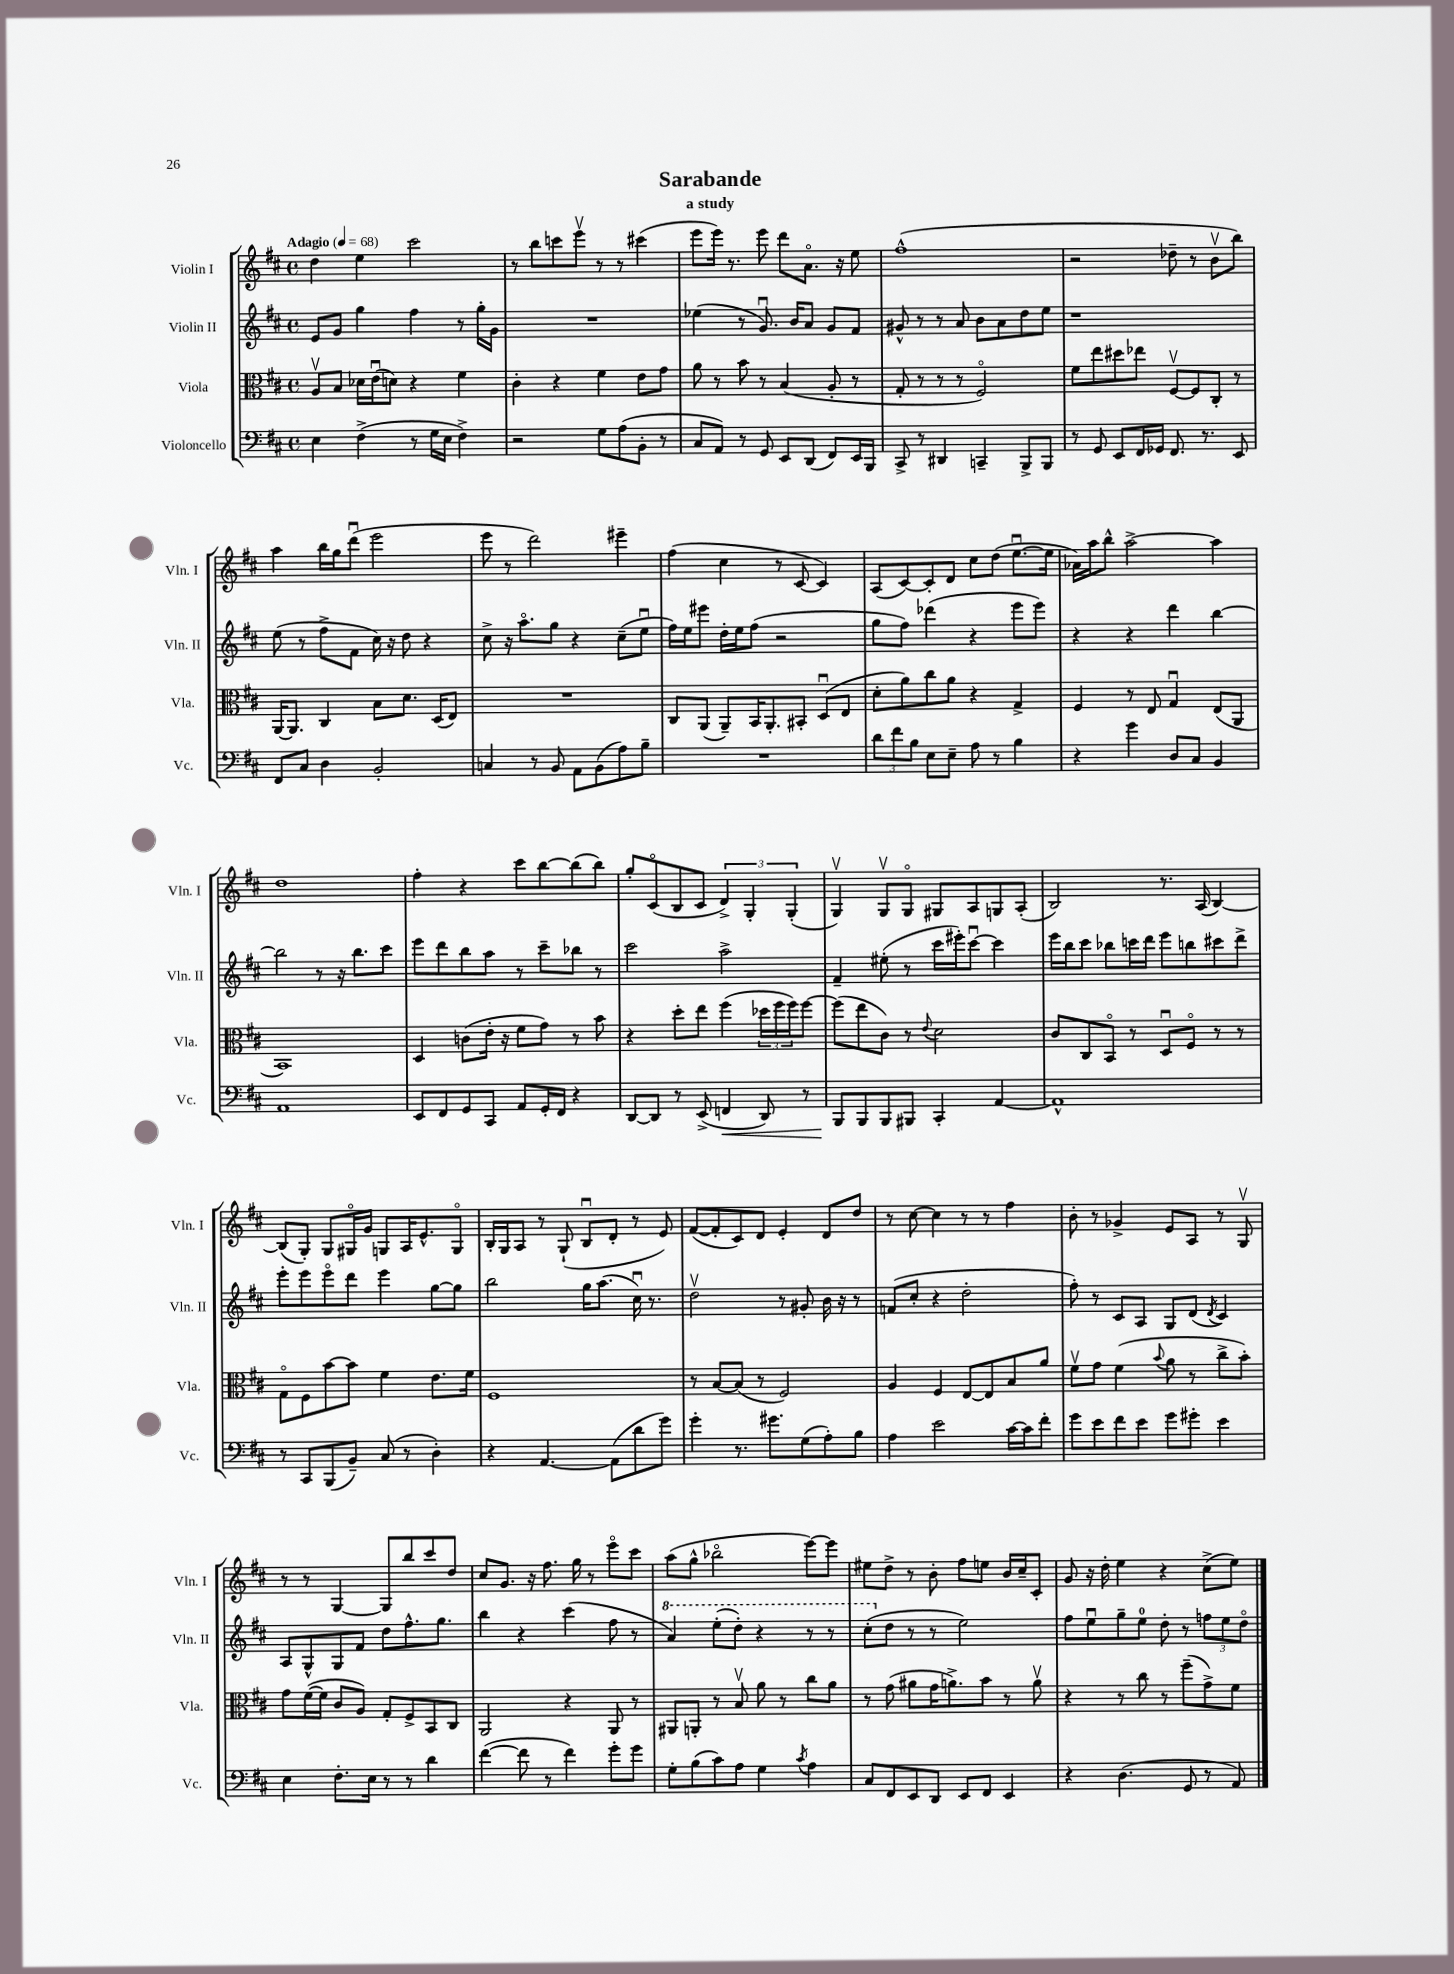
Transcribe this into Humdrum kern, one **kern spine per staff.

**kern	**kern	**kern	**kern
*staff4	*staff3	*staff2	*staff1
*clefF4	*clefC3	*clefG2	*clefG2
*k[f#c#]	*k[f#c#]	*k[f#c#]	*k[f#c#]
*M4/4	*M4/4	*M4/4	*M4/4
*met(c)	*met(c)	*met(c)	*met(c)
*MM68	*MM68	*MM68	*MM68
4E	8Av	8e	4dd
.	8B	8g	.
(4F#^	16d-	4gg	4ee
.	(16eu	.	.
.	8d)	.	.
8r	4r	4ff#	2ccc#
16G	.	.	.
16E	.	.	.
4F#^)	4f#	8r	.
.	.	16gg'	.
.	.	16g	.
=	=	=	=
2r	4c#'	1r	8r
.	.	.	8bb
.	4r	.	8ccc
.	.	.	8eeev
8G	4f#	.	8r
(8A	.	.	8r
8BB'	8e	.	(4ccc#
8r	8g	.	.
=	=	=	=
8C#	8a	(4ee-	8eee
8AA)	8r	.	16eee)
.	.	.	8.r
8r	8b	8r	.
8GG	8r	8.gu)	8eee
8EE	(4B	.	8ddd
.	.	16b	.
(8DD	.	8a	8.ao
8FF#)	8A'	8g	.
.	.	.	16r
16EE	8r	8f#	8ee
16BBB	.	.	.
=	=	=	=
8CC#^	8G'	8g#^^	(1ff#^^
8r	8r	8r	.
4DD#	8r	8r	.
.	8r	8a	.
4CC~	2F#o)	8b	.
.	.	8a	.
8BBB^	.	8dd	.
8BBB	.	8ee	.
=	=	=	=
8r	8f#	1r	2r
8GG	8ee	.	.
8EE	8dd#	.	.
16FF#	8ee-	.	.
16GG-	.	.	.
8.FF#	[8F#v	.	8dd-~
.	8F#]	.	8r
8.r	.	.	.
.	8C#'	.	8bv
8EE	8r	.	8bb)
=	=	=	=
8FF#	[16AA	(8ee	4aa
.	8.AA]	.	.
8C#	.	8r	.
4D	4C#	8ff#^	16bb
.	.	.	16gg
.	.	8f#	(8dddu
2BB'	8B	16cc#)	2eee
.	.	16r	.
.	8.d	8dd	.
.	.	4r	.
.	(16D	.	.
.	8E)	.	.
=	=	=	=
4C	1r	8cc#^	8eee
.	.	16r	8r
.	.	8.aao	.
8r	.	.	2ddd)
8BB	.	8gg	.
8AA	.	4r	.
(8BB	.	.	.
8A)	.	(8cc#~	4eee#~
8B~	.	8eeu	.
=	=	=	=
1r	8C#	16ff#)	(4ff#
.	.	16ee	.
.	(8AA	8eee#	.
.	8AA~)	16dd'	4cc#
.	.	16ee	.
.	16BB	(8ff#	.
.	8.AA'	.	.
.	.	2r	8r
.	8BB#'	.	[8c#
.	(8Du	.	4c#])
.	8E	.	.
=	=	=	=
12d	8d'	8gg	(8A
12f#	.	.	.
.	8a)	8ff#)	[8c#)
12B	.	.	.
8E	8cc#	(4ddd-	8c#']
8E~	8a	.	8d
8A	4r	4r	8cc#
8r	.	.	(8dd
4B	4G^	8eee	[8.eeu
.	.	8eee)	.
.	.	.	16ee]
=	=	=	=
4r	4F#	4r	16a-)
.	.	.	16aa
.	.	.	8bb^^
4g	8r	4r	[2aa^
.	8E	.	.
8D	4Gu	4ddd	.
8C#	.	.	.
4BB	(8E	[4bb	4aa]
.	8AA	.	.
=	=	=	=
1AA	1BB)	2bb]	1dd
.	.	8r	.
.	.	16r	.
.	.	8.bb	.
.	.	8ccc#	.
=	=	=	=
8EE	4D	8eee	4ff#'
8FF#	.	8ddd	.
8GG	(8c	8bb	4r
8CC#	16e'	8aa	.
.	16r	.	.
8AA	8f#	8r	8ccc#
16GG'	8g)	8ccc#~	[8bb
16FF#	.	.	.
4r	8r	8bb-	(8bb]
.	8b	8r	8bb)
=	=	=	=
[8DD	4r	2ccc#	8gg'
8DD]	.	.	(8c#o
8r	8dd'	.	8B
(8EE^	8ee	.	8c#
4FF	(4ff#	2aa^	6d^)
.	.	.	6G'
8DD)	24dd-	.	.
.	24ff#	.	.
.	24ff#)	.	(6G'
8r	[8ff#	.	.
=	=	=	=
8BBB	(8ff#]	4f#~	4Gv)
8BBB	8ee	.	.
8BBB	8c#)	(8ee#'	8Gv
8BBB#	8r	8r	8Go
.	8qqe	.	.
4CC#'	2d	16ccc#	8G#
.	.	16eee#')	.
.	.	[8ccc#u	8A
[4AA	.	4ccc#]	8G
.	.	.	(8A'
=	=	=	=
1AA^^]	8c#	16eee	2B)
.	.	16bb	.
.	8C#	8ccc#	.
.	8BBo	8bb-	.
.	8r	16ccc	.
.	.	16ddd	.
.	8Du	8eee	8.r
.	8F#o	8bb	.
.	.	.	(16A
.	8r	8ccc#	[4B)
.	8r	8ddd^	.
=	=	=	=
8r	8Go	8eee'	(8B]
8CC#	8F#	8eee	8G')
(8BBB	[8b	8eeeo	8G
8BB~)	8b]	8ddd	16G#o
.	.	.	16g
(8C#	4f#	4eee	8G
8r	.	.	16A
.	.	.	8.e^^
4D')	8.e	[8gg	.
.	.	8gg]	8Go
.	16f#	.	.
=	=	=	=
4r	1F#	2bb	16B'
.	.	.	16G
.	.	.	8A
[4.AA	.	.	8r
.	.	.	(8G`
.	.	16gg	8Bu
.	.	(8.aa	.
(8AA]	.	.	8d'
8d	.	16cc#u)	8r
.	.	8.r	.
8g)	.	.	8e)
=	=	=	=
4g'	8r	2ddv	([8f#
.	[8B	.	8f#']
8.r	(8B]	.	8c#)
.	8r	.	8d
8.g#	.	.	.
.	2F#)	8r	4e'
(8G	.	8g#'	.
8A')	.	16b	8d
.	.	16r	.
8B	.	8r	8dd
=	=	=	=
4A	4A	(8f	8r
.	.	8cc#'	[8cc#
2e	4F#	4r	4cc#]
.	[8E	2dd'	8r
.	8E]	.	8r
[16c#	8B	.	4ff#
16c#]	.	.	.
8f#'	8a	.	.
=	=	=	=
8g	8f#v	8ff#')	8b'
8e	8g	8r	8r
8f#	(4f#	8c#	4g-^
8e	.	8A	.
.	8qqb	.	.
8g	8a	8G	8e
8g#'	8r	(8d	8A
.	.	8qd	.
4e	8cc#^	4c#)	8r
.	8b')	.	8Gv
=	=	=	=
4E	8g	8A	8r
.	([16f#	8G^^	8r
.	16f#]	.	.
8.F#'	8c#	8G	[4G
.	8A)	8f#	.
16E	.	.	.
8r	8G'	8dd	8G]
8r	8F#^	8.ff#^^	8bb
4d	8BB	.	8ccc#
.	.	8.gg	.
.	8C#	.	8dd
=	=	=	=
([4f#	2AA	4bb	8cc#
.	.	.	8.g
8f#]	.	4r	.
.	.	.	16r
8r	.	.	8.ff#
4f#)	4r	(4ccc#	.
.	.	.	16gg
.	.	.	8r
8g'	8AA	8ff#	8eeeo
8g	8r	8r	8ccc#
=	=	=	=
8G'	8AA#	4aa)	(8aa
(8B	8AA'	.	8gg^^
8c#)	8r	(8eee'	2bb-o
8A	8Bv	8ddd')	.
4G	8a	4r	.
.	8r	.	.
8qc#	.	.	.
4A	8cc#	8r	[8eee)
.	8a	8r	8eee]
=	=	=	=
8C#	8r	(8ccc#'	8ee#
8FF#	(8g	8dd	8dd^
8EE	8a#	8r	8r
8DD	16g	8r	8b'
.	8.a^)	.	.
8EE	.	2ee)	8ff#
8FF#	8b	.	8ee
4EE	8r	.	16b
.	.	.	16cc#~
.	8av	.	8c#'
=	=	=	=
4r	4r	8ff#	8g
.	.	8eeu	16r
.	.	.	16dd'
(4.D	8r	8gg~	4ee
.	8cc#	8ee	.
.	8r	8dd'	4r
8GG	(8ff#~	8r	.
8r	8g^)	12ff	(8cc#^
.	.	12ee	.
8AA)	8f#	.	8ee)
.	.	12ddo	.
==	==	==	==
*-	*-	*-	*-
